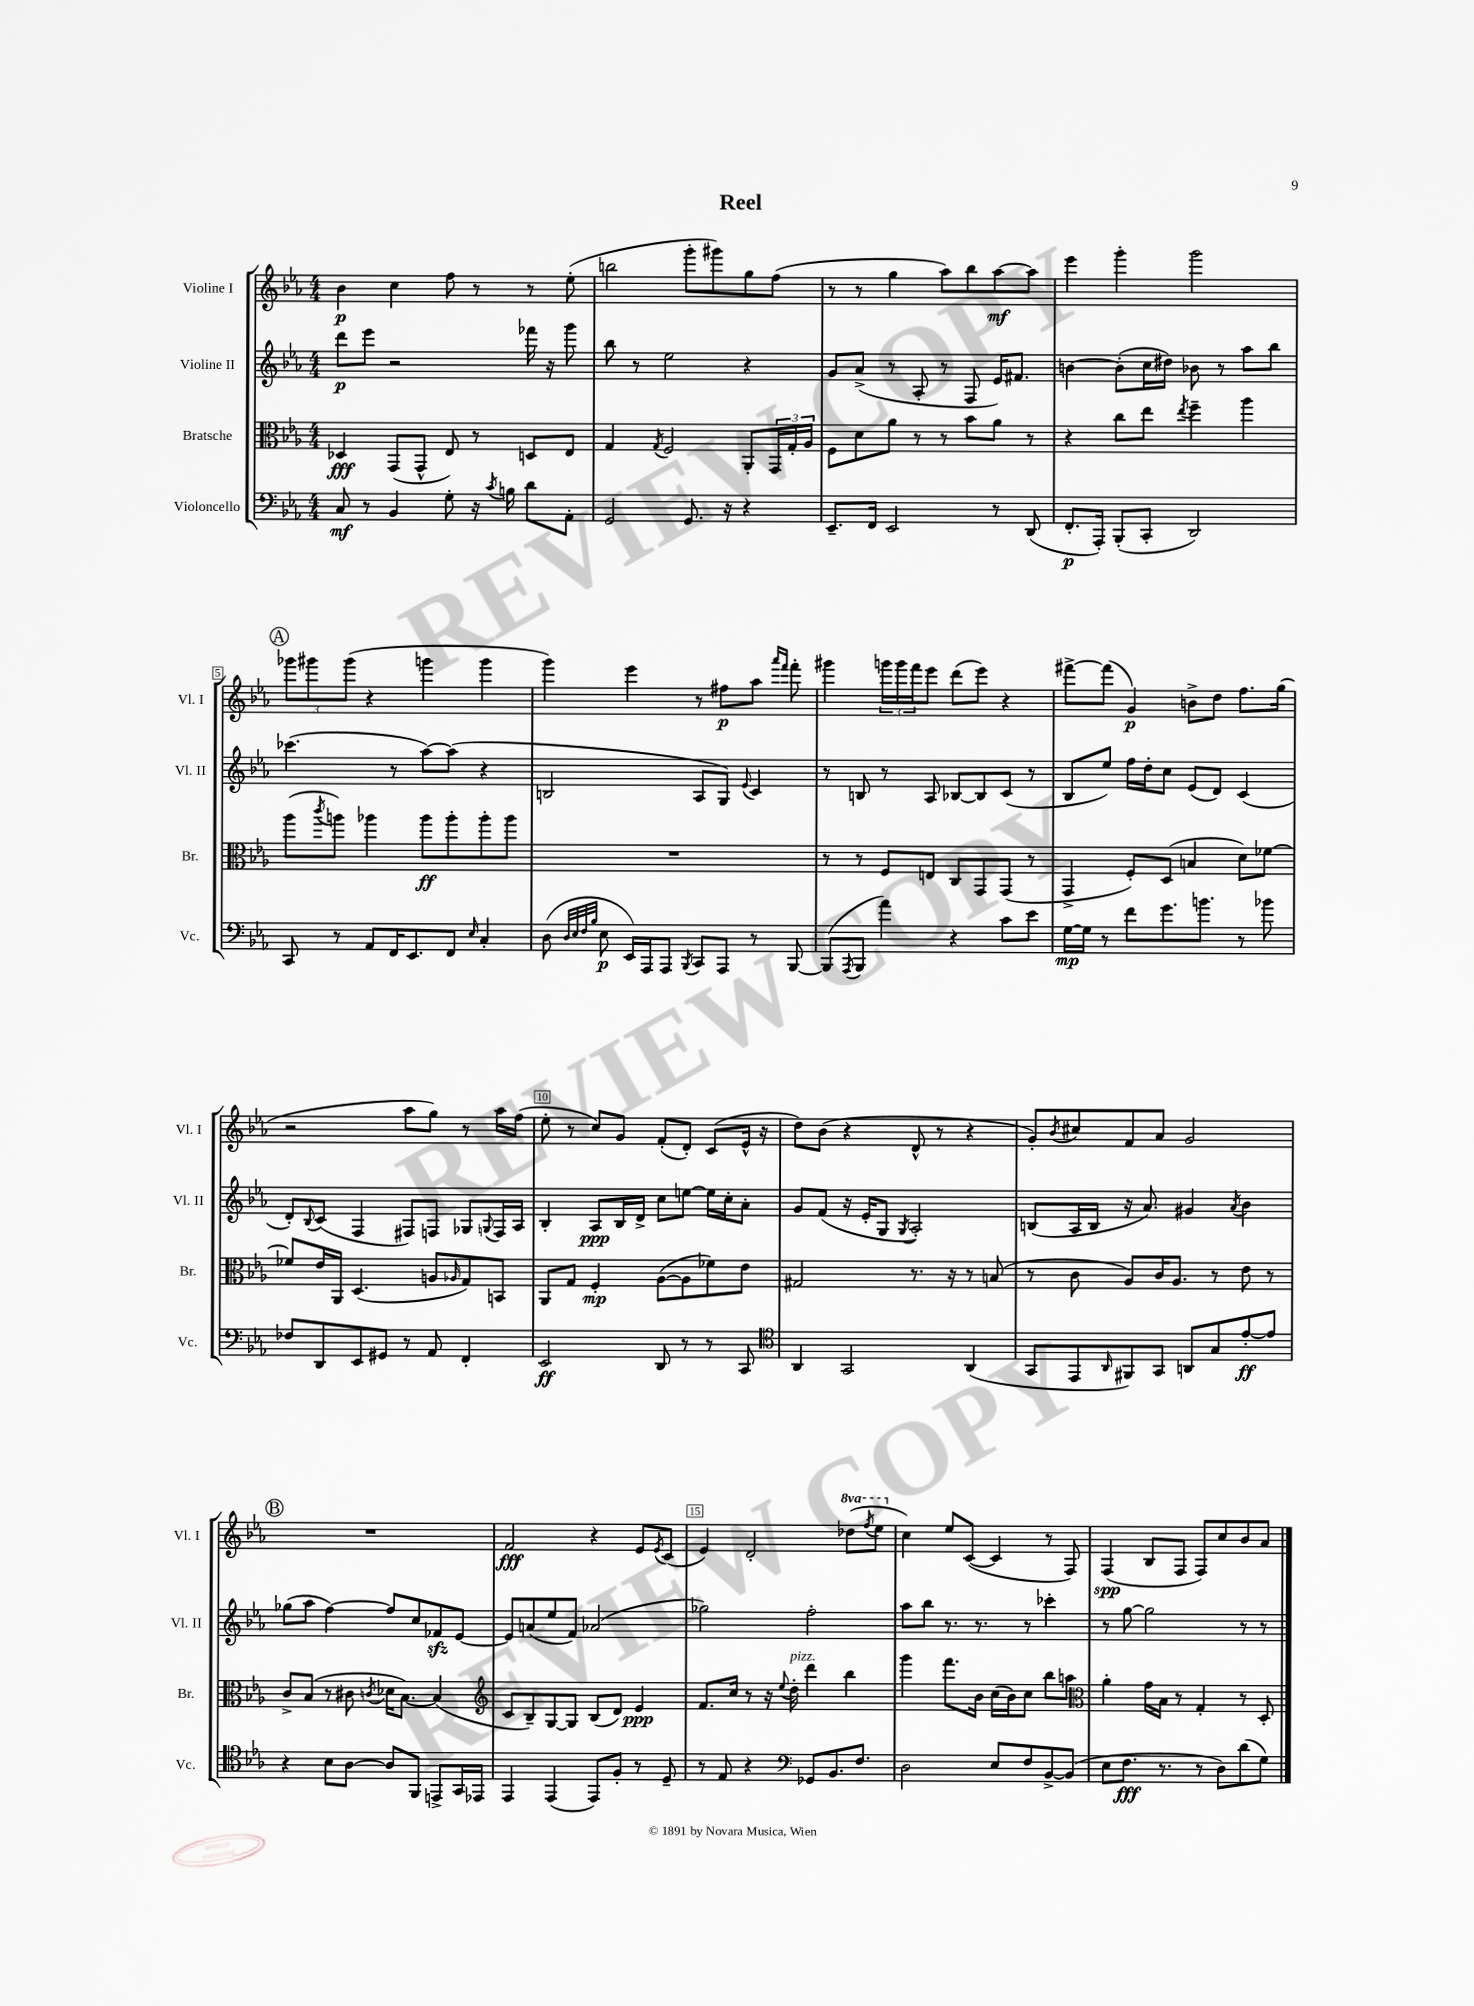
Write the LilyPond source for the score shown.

\header { title = "Reel" }
<<
\new StaffGroup <<
\new Staff = "s0" \with { instrumentName = "Violine I" shortInstrumentName = "Vl. I" } {
    \clef treble \key ees \major \numericTimeSignature \time 4/4 \set Staff.ottavationMarkups = #ottavation-simple-ordinals
    bes'4\p c''4 f''8 r8 r8 ees''8-.( |
    b''2 g'''8-. gis'''8) g''8 f''8( |
    r8 r8 g''4 aes''8) bes''8 aes''8~\mf aes''8 |
    ees'''4 g'''4-. g'''2 |
    \mark \markup { \circle "A" } \tuplet 3/2 { ges'''8 gis'''8 gis'''8( } r4 g'''4 g'''4 |
    g'''4) ees'''4 r8 fis''8\p aes''8 \grace { aes'''16 f'''16 } f'''8-. |
    gis'''4 \tuplet 3/2 { g'''16 g'''16 f'''16 } ees'''8 d'''8( ees'''8) r4 |
    fis'''8~-> fis'''8( g'4\p) b'8-> d''8 f''8. g''16( |
    r2 aes''8 g''8) r8 aes''16 f''16( |
    ees''8-. r8 c''8) g'8 f'8-.( d'8-.) c'8( ees'16-^ r16 |
    d''8) bes'8( r4 d'8-^ r8 r4 |
    g'8-.) \acciaccatura { bes'8 } cis''8 f'8 aes'8 g'2 |
    \mark \markup { \circle "B" } R1 |
    f'2\fff r4 ees'8 \acciaccatura { ees'8 } c'8( |
    ees'4) d'2-. \ottava #1 des'''8( \acciaccatura { f'''8 } ees'''8 \ottava #0 |
    c''4) ees''8 c'8~( c'4 r8 f8) |
    f4\spp( bes8 f8 f8) c''8 bes'8 aes'8 \bar "|." |
}
\new Staff = "s1" \with { instrumentName = "Violine II" shortInstrumentName = "Vl. II" } {
    \clef treble \key ees \major \numericTimeSignature \time 4/4
    d'''8\p ees'''8 r2 fes'''16 r16 g'''8 |
    bes''8 r8 ees''2 r4 |
    g'8 aes'8->( r8 aes8-. r8 f8 ees'16) fis'8. |
    b'4~ b'8-.( c''16 dis''16) bes'8 r8 aes''8 bes''8 |
    \mark \markup { \circle "A" } ces'''4.( r8 aes''8~) aes''8( r4 |
    b2 aes8 g8) \appoggiatura { ees'8 } c'4 |
    r8 b8 r8 aes8 bes8~ bes8 c'8( r8 |
    bes8 ees''8) f''16 d''16-. c''8 ees'8( d'8) c'4( |
    d'8-.) \appoggiatura { bes8 } c'8( f4 fis8) f8 ges8 \appoggiatura { g8 } f16 aes16 |
    bes4-. aes8\ppp bes16 d'16-> c''8 e''8~ e''16 c''16-. aes'8-. |
    g'8 f'8( r16 ees'16-. g8 \acciaccatura { g8 } aes2-.) |
    b8( aes16 b16 r16 aes'8.) gis'4 \acciaccatura { aes'8 } bes'4 |
    \mark \markup { \circle "B" } ges''8( aes''8 f''4~) f''8 c''8 fes'8\sfz ees'8~ |
    ees'8 a'8( ees''8 f'8) aes'2( |
    ges''2) f''2-. |
    aes''8 bes''8 r8. r8. r8 ces'''4-. |
    r8 g''8~ g''2 r8 r8 \bar "|." |
}
\new Staff = "s2" \with { instrumentName = "Bratsche" shortInstrumentName = "Br." } {
    \clef alto \key ees \major \numericTimeSignature \time 4/4
    des4\fff g,8( g,8-^ ees8) r8 d8 ees8 |
    g4 \acciaccatura { g8 } f2 aes,8-. \tuplet 3/2 { g,16 g16-. aes16 } |
    f8 d'8 aes'8 r8 r8 bes'8 aes'8 r8 |
    r4 c''8 ees''8 \acciaccatura { ees''8 } f''4-- aes''4 |
    \mark \markup { \circle "A" } aes''8( \acciaccatura { c'''8 } a''8) aes''4 aes''8\ff aes''8-. aes''8-. aes''8 |
    R1 |
    r8 r8 f8 e8 c8 g,8 g,8( r8 |
    g,4-> f8-.) d8( b4 d'8) fes'8~ |
    fes'8 ees'16 aes,16 d4.( a8 \grace { aes16 } g8) b,8 |
    aes,8 g8 f4-.\mp aes8~( aes8 fes'8) ees'8 |
    gis2 r8. r16 r8 b8( |
    r8 c'8 aes8) c'16 aes8. r8 ees'8 r8 |
    \mark \markup { \circle "B" } c'8-> bes8( r8 cis'8 \acciaccatura { c'8 } des'16 bes8.~) bes4( |
    \clef treble c'8 bes8--) g8~ g8 bes8( d'8) ees'4\ppp |
    f'8. c''16 r8 r16 \appoggiatura { ees''8 } d''16-.^\markup { \italic "pizz." } d'''4 bes''4 |
    g'''4 f'''8. bes'16 c''16( bes'16) c''8 bes''8 a''8 |
    \clef alto aes'4-. g'16 bes16 r8 g4-. r8 d8-. \bar "|." |
}
\new Staff = "s3" \with { instrumentName = "Violoncello" shortInstrumentName = "Vc." } {
    \clef bass \key ees \major \numericTimeSignature \time 4/4
    c8\mf r8 bes,4 g8-. r16 \acciaccatura { c'8 } b16 d'8 aes,8-. |
    g,2 g,8. r16 r4 |
    ees,8.-- f,16 ees,2 r8 d,8( |
    f,8.-.\p aes,,16-.) bes,,8-.( c,8-. d,2) |
    \mark \markup { \circle "A" } c,8 r8 aes,8 f,16 ees,8. f,8 \grace { ees16 } c4-. |
    d8( \grace { d32 ees32 f32 bes32 } ees8\p ees,16) aes,,16 aes,,8 \acciaccatura { bes,,8 } c,8 aes,,8 r8 bes,,8~ |
    bes,,8( \acciaccatura { aes,,8 } bes,,8 aes'4) r4 c'8 ees'8 |
    g16~\mp g16 r8 f'8 g'8. b'8. r8 bes'8 |
    fes8 d,8 ees,8 gis,8 r8 aes,8 f,4-. |
    ees,2\ff d,8 r8 r8 c,8 |
    \clef tenor aes,4 g,2 aes,4( |
    g,8 ees,8 \grace { aes,16 } fis,8) g,8 a,8 g8 ees'8~-.\ff ees'8 |
    \mark \markup { \circle "B" } r4 bes8 aes8~ aes8 f,8 e,8-> g,16 ees,16 |
    ees,4 ees,4( ees,8) f8-. r8 d8-- |
    r8 ees8 r4 \clef bass ges,8 bes,8. f8. |
    d2 ees8 f8 bes,8~-> bes,8( |
    ees8 f8.\fff r8. r8 d8) d'8( g8) \bar "|." |
}
>>
>>
\layout { \context { \Score \override BarNumber.break-visibility = ##(#f #t #t) barNumberVisibility = #(every-nth-bar-number-visible 5) \override BarNumber.stencil = #(make-stencil-boxer 0.1 0.3 ly:text-interface::print) } }
